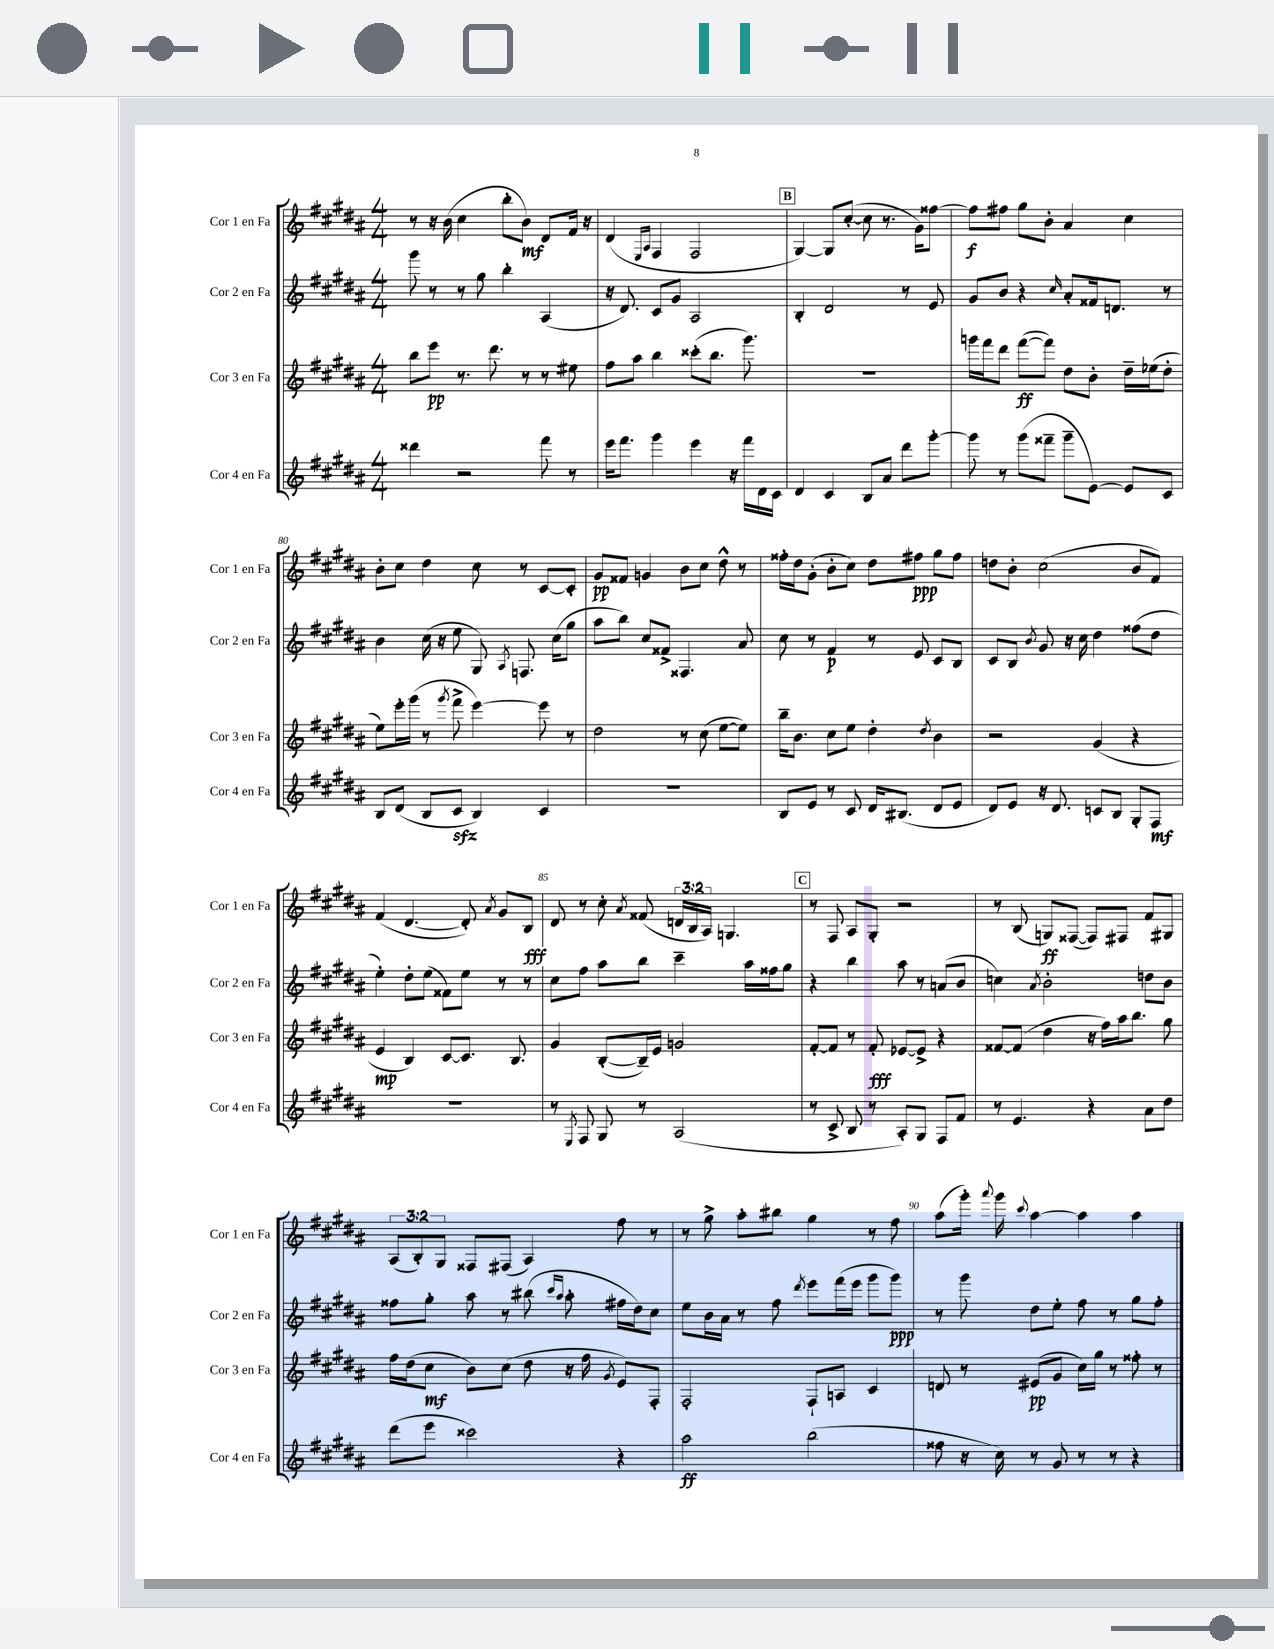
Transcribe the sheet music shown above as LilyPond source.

<<
\new StaffGroup <<
\new Staff = "s0" \with { instrumentName = "Cor 1 en Fa" shortInstrumentName = "Cor 1 en Fa" } {
    \clef treble \key b \major \numericTimeSignature \time 4/4 \override Staff.TupletNumber.text = #tuplet-number::calc-fraction-text
    \autoBeamOff r8 r16 b'16( cis''4 b''8[-. b'8]\mf) dis'8[ fis'16] r16 |
    dis'4( \grace { e16[ ais16] } fis4 fis2 |
    \mark \markup { \box "B" } gis4~) gis8[ cis''8]~-.( cis''8 r8. gis'16[) fisis''8]~ |
    fisis''8[\f fis''8] gis''8[ b'8]-. ais'4 cis''4 |
    b'8[-. cis''8] dis''4 cis''8 r8 cis'8[~ cis'8]-. |
    gis'8[\pp fisis'8] g'4 b'8[ cis''8] dis''8-^ r8 |
    fisis''16[-. dis''16 gis'8]-.( b'8[-. cis''8]) dis''8[ fis''8]\ppp gis''8[ fis''8] |
    d''8[ b'8]-. cis''2( b'8[ fis'8]) |
    fis'4( dis'4.~ dis'8-.) \acciaccatura { ais'8 } gis'8[ b8]\fff |
    dis'8 r8 cis''8-. \acciaccatura { ais'8 } fisis'8( \tuplet 3/2 { d'16[ b16 ais16]) } g4. |
    \mark \markup { \box "C" } r8 fis8 ais8[ gis8]-. r2 |
    r8 b8( g8[\ff) fisis8]~( fisis8[) fis8] fis'8[ gis8] |
    \tuplet 3/2 { ais8[( b8-.) gis8] } fisis8[ fis8]( ais4) fis''8 r8 |
    r8 gis''8-> ais''8[-. bis''8] gis''4 r8 fis''8 |
    ais''8[( gis'''16]-.) \appoggiatura { ais'''8 } gis'''16 \appoggiatura { cis'''8 } ais''4~ ais''4 ais''4 \bar "|." |
}
\new Staff = "s1" \with { instrumentName = "Cor 2 en Fa" shortInstrumentName = "Cor 2 en Fa" } {
    \clef treble \key b \major \numericTimeSignature \time 4/4
    \autoBeamOff gis'''8 r8 r8 gis''8 b''4-. ais4( |
    r16 dis'8.) cis'8[ gis'8] ais2 |
    \mark \markup { \box "B" } b4-. dis'2 r8 e'8 |
    gis'8[ b'8] r4 \grace { cis''16 } ais'8[-. fisis'16 d'8.] r8 |
    b'4 cis''16( r16 e''8 gis8) \acciaccatura { ais8 } f8. cis''16[( gis''8] |
    ais''8[ b''8]) cis''8[ fisis'8]-> fisis4. ais'8 |
    cis''8 r8 fis'4\p r8 e'8 cis'8[ b8] |
    cis'8[ b8] \acciaccatura { b'8 } gis'8 r16 cis''16 dis''4 fisis''8[( dis''8] |
    e''4-.) dis''8[-. e''8]( fisis'8[) e''8] r8 r8 |
    cis''8[ fis''8] ais''8[ b''8] cis'''4-- ais''16[ fisis''16 gis''8] |
    \mark \markup { \box "C" } r4 b''4 ais''8 r8 a'8[( b'8] |
    c''4) \acciaccatura { ais'8 } b'2-. d''8[ b'8] |
    fisis''8[ gis''8]-. ais''8 r8 bis''8( \grace { cis'''16[ ais''16] } ais''8-. fis''16[ dis''16) cis''8] |
    e''8[ b'16 ais'16] r8 fis''8 \acciaccatura { dis'''8 } e'''8[ fis'''16( e'''16] gis'''8[ gis'''8]\ppp) |
    r8 gis'''8 dis''8[ e''8]-. fis''8 r8 gis''8[ fis''8]-. \bar "|." |
}
\new Staff = "s2" \with { instrumentName = "Cor 3 en Fa" shortInstrumentName = "Cor 3 en Fa" } {
    \clef treble \key b \major \numericTimeSignature \time 4/4
    \autoBeamOff b''8[ e'''8]\pp r8. dis'''8. r8 r8 eis''8 |
    fis''8[ ais''8] b''4 cisis'''8[-.( b''8.] gis'''8.) |
    \mark \markup { \box "B" } R1 |
    g'''16[ fis'''16 dis'''8] fis'''8[~\ff( fis'''8]) dis''8[ b'8]-. dis''16[-- ees''16( dis''8]-. |
    e''8[) e'''16-. gis'''16]( r8 \acciaccatura { gis'''8 } fis'''8-> e'''4~) e'''8 r8 |
    dis''2 r8 cis''8( e''8[~ e''8]) |
    b''16[-- b'8.] cis''8[ e''8] dis''4-. \acciaccatura { dis''8 } b'4 |
    r2 gis'4( r4 |
    e'4\mp b4) cis'8[~ cis'8.] b8. |
    gis'4 b8[~-.( b16--) e'16] g'2 |
    \mark \markup { \box "C" } fis'8[~-. fis'8] r8 fis'8-.\fff ees'8[~ ees'8]-> r4 |
    fisis'8[~ fisis'8]( dis''4 r16 fis''16[) ais''16 b''8.] gis''8 |
    fis''16[ dis''16( cis''8]\mf b'8[) cis''8]( dis''8 r16 fis''16 \acciaccatura { gis'8 } e'8[) fis8]-. |
    fis2-. fis8[-! a8] cis'4 |
    d'8 r8 eis'8[\pp( gis'8] cis''16[) gis''16] r8 fisis''8-. r8 \bar "|." |
}
\new Staff = "s3" \with { instrumentName = "Cor 4 en Fa" shortInstrumentName = "Cor 4 en Fa" } {
    \clef treble \key b \major \numericTimeSignature \time 4/4
    \autoBeamOff disis'''4 r2 fis'''8 r8 |
    e'''16[ fis'''8.] gis'''4 e'''4 r16 fis'''16[ dis'16 cis'16] |
    \mark \markup { \box "B" } dis'4 cis'4 b8[ ais'8] dis'''8[ gis'''8]~-. |
    gis'''8 r8 gis'''8[( fisis'''8]-- gis'''8[-- e'8]~) e'8[ cis'8] |
    b8[ dis'8]( b8[ cis'8]\sfz b4) cis'4 |
    R1 |
    b8[ e'8] r8 cis'8 dis'16[ bis8.]( dis'8[ e'8] |
    dis'8[) e'8] r16 dis'8. c'8[ b8] gis8[-. fis8]\mf |
    R1 |
    r8 \acciaccatura { e8 } fis8 gis8 r8 ais2( |
    \mark \markup { \box "C" } r8 cis'8-> b8 r8 ais8[-.) gis8] fis8[ fis'8] |
    r8 e'4. r4 ais'8[ dis''8] |
    dis'''8[( e'''8] cisis'''2) r4 |
    ais''2\ff b''2( |
    fisis''8 r16 cis''16) r8 gis'8 r8 r8 r4 \bar "|." |
}
>>
>>
\layout { \context { \Score currentBarNumber = #76 \override BarNumber.break-visibility = ##(#f #t #t) barNumberVisibility = #(every-nth-bar-number-visible 5) } }
